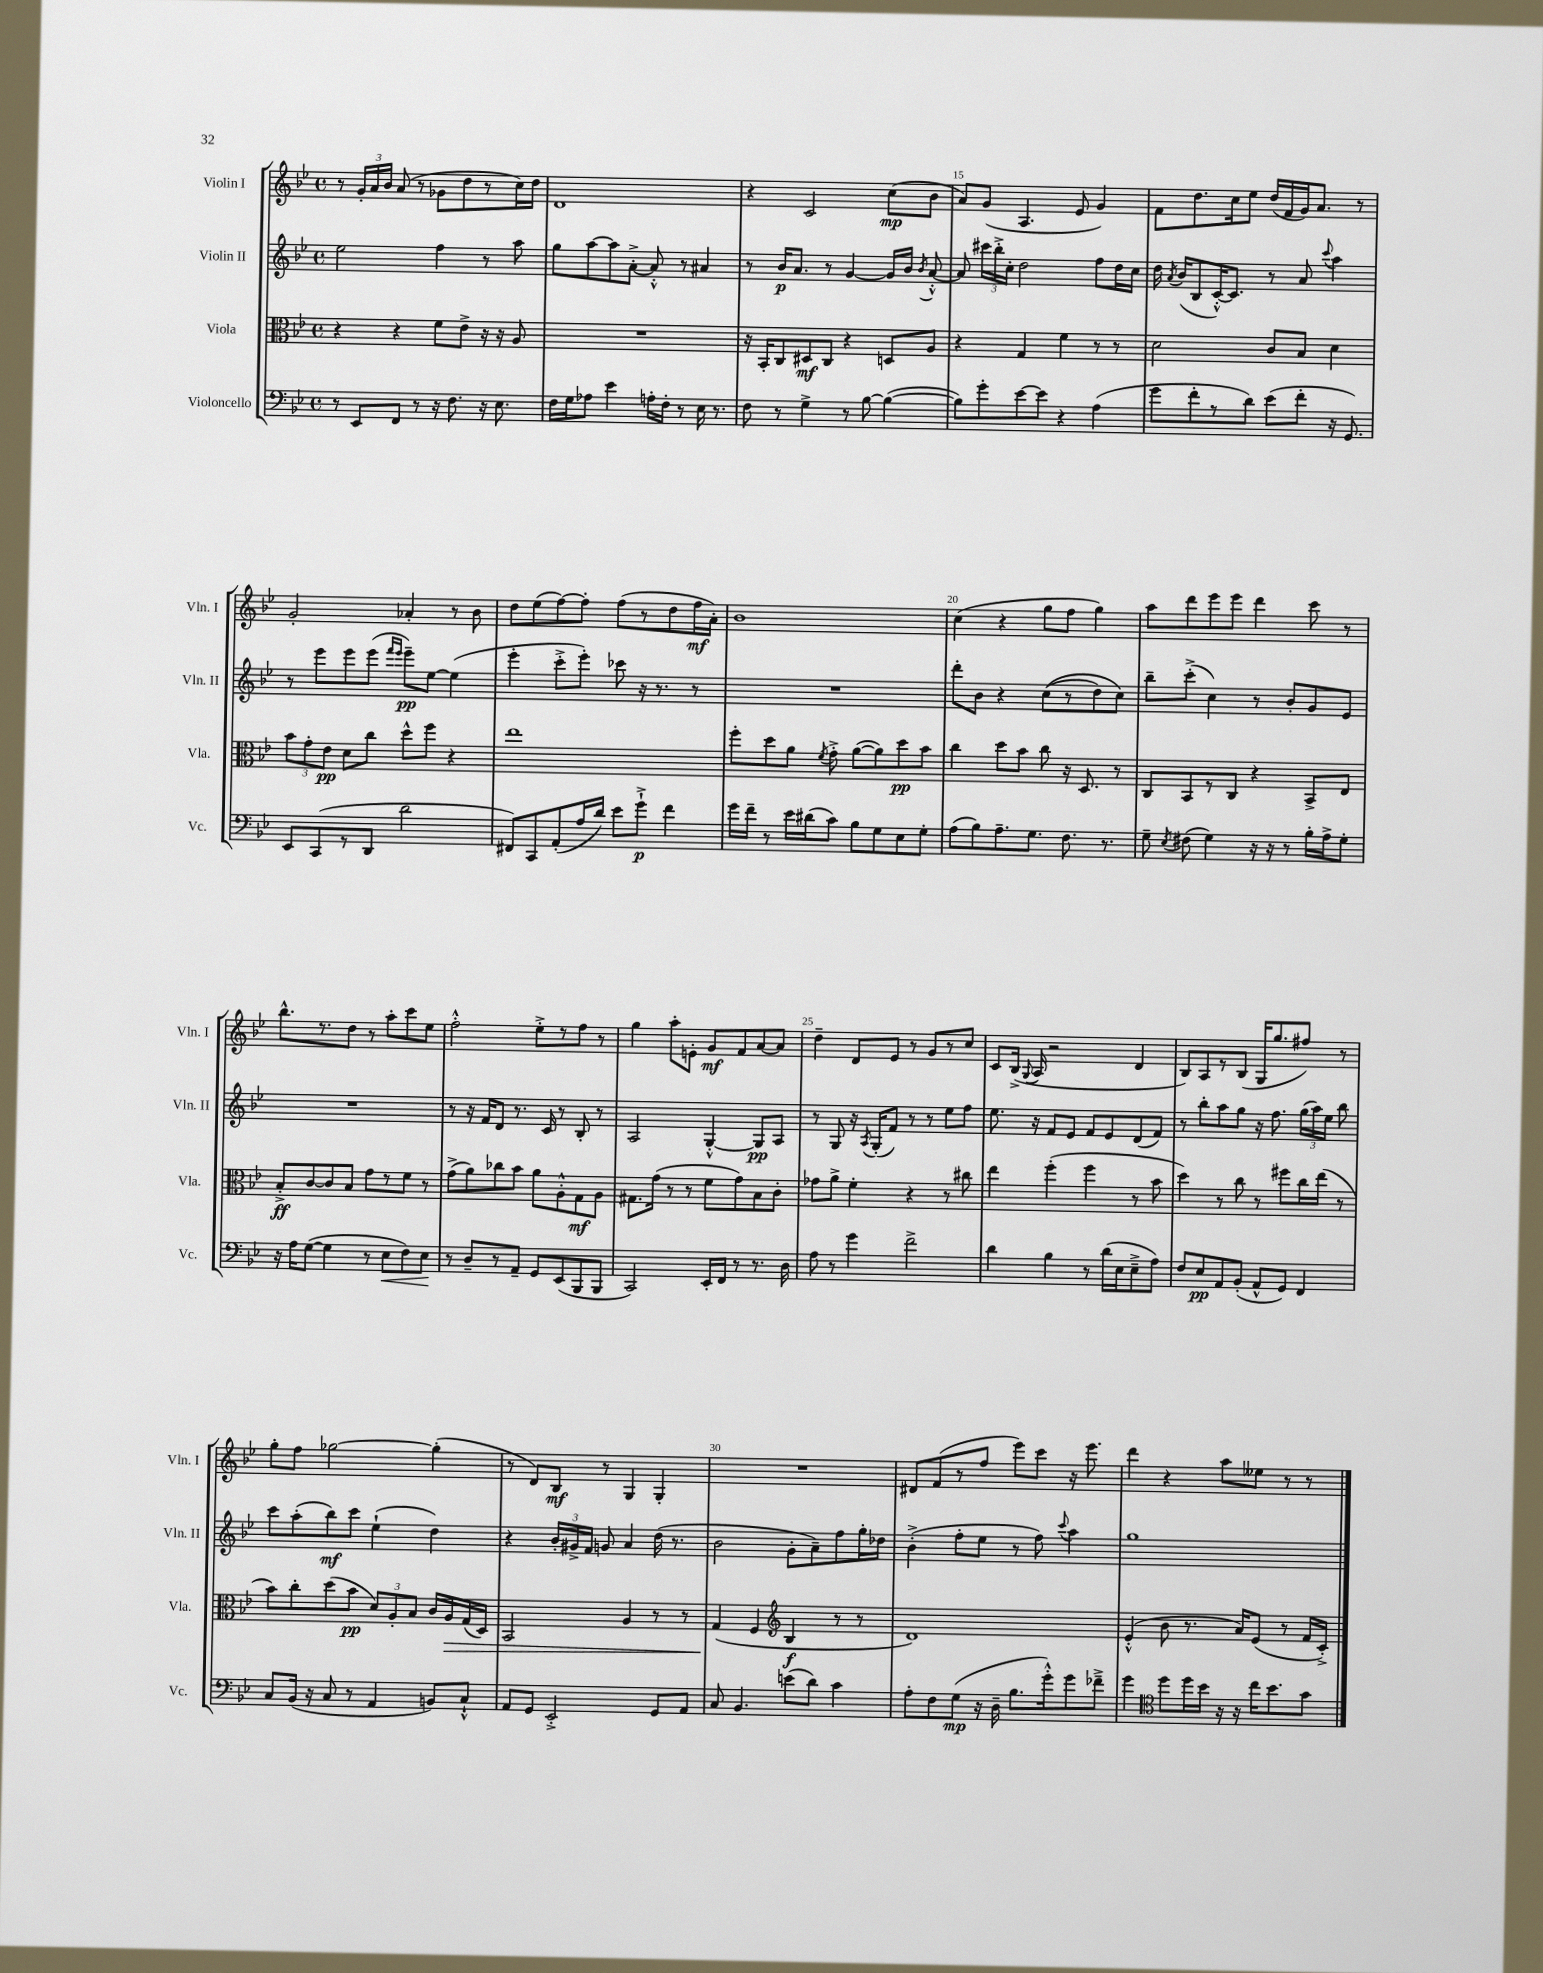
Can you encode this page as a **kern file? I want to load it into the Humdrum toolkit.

**kern	**dynam	**kern	**dynam	**kern	**dynam	**kern	**dynam
*part4	*part4	*part3	*part3	*part2	*part2	*part1	*part1
*staff4	*staff4	*staff3	*staff3	*staff2	*staff2	*staff1	*staff1
*I"Violoncello	*	*I"Viola	*	*I"Violin II	*	*I"Violin I	*
*I'Vc.	*	*I'Vla.	*	*I'Vln. II	*	*I'Vln. I	*
*clefF4	*	*clefC3	*	*clefG2	*	*clefG2	*
*k[b-e-]	*	*k[b-e-]	*	*k[b-e-]	*	*k[b-e-]	*
*M4/4	*	*M4/4	*	*M4/4	*	*M4/4	*
*met(c)	*	*met(c)	*	*met(c)	*	*met(c)	*
=12	=12	=12	=12	=12	=12	=12	=12
8r	.	4r	.	2ee-\	.	8r	.
8EE-/L	.	.	.	.	.	24g'/LL	.
.	.	.	.	.	.	24a/	.
.	.	.	.	.	.	24b-/JJ	.
8FF/J	.	4r	.	.	.	(8a/	.
8r	.	.	.	.	.	8r	.
16r	.	8f\L	.	4ff\	.	8g-X\L	.
8.F\	.	.	.	.	.	.	.
.	.	8e-^\J	.	.	.	8dd\	.
16r	.	16r	.	8r	.	8r	.
8.E-\	.	16r	.	.	.	.	.
.	.	8A/	.	8aa\	.	16cc\L)	.
.	.	.	.	.	.	16dd\JJ	.
=13	=13	=13	=13	=13	=13	=13	=13
16F\LL	.	1r	.	8gg\L	.	1d	.
16G\J	.	.	.	.	.	.	.
8A-X\J	.	.	.	[8aa\	.	.	.
4e-\	.	.	.	8aa\]	.	.	.
.	.	.	.	[8a'^\J	.	.	.
16An'\LL	.	.	.	8a'^^/]	.	.	.
16F'\JJ	.	.	.	.	.	.	.
8r	.	.	.	8r	.	.	.
16E-\	.	.	.	4a#X/	.	.	.
8.r	.	.	.	.	.	.	.
=14	=14	=14	=14	=14	=14	=14	=14
8F\	.	16r	.	8r	.	4r	.
.	.	16BB-'/KL	.	.	.	.	.
8r	.	8C/	.	16b-/KL	p	.	.
.	.	.	.	8.a/J	.	.	.
4G^\	.	8D#X/	mf	.	.	2c/	.
.	.	8C/J	.	8r	.	.	.
8r	.	4r	.	[4g/	.	.	.
[8B-\	.	.	.	.	.	.	.
(4B-\_	.	8Dn/L	.	16g/LL]	.	(8cc\L	mp
.	.	.	.	16b-/JJ	.	.	.
.	.	.	.	8qb-/	.	.	.
.	.	8A/J	.	[8a'^^/	.	8b-\J	.
=15	=15	=15	=15	=15	=15	=15	=15
8B-\L])	.	4r	.	8a/]	.	8a/L)	.
8g'\	.	.	.	24ccc#X\LL	.	(8g/J	.
.	.	.	.	24bb-'^\	.	.	.
.	.	.	.	24cc'\JJ	.	.	.
[8e-\	.	4G/	.	2dd\	.	4.A/	.
8e-\J]	.	.	.	.	.	.	.
4r	.	4f\	.	.	.	.	.
.	.	.	.	.	.	8e-/	.
(4A\	.	8r	.	8ff\L	.	4g/)	.
.	.	8r	.	16dd\L	.	.	.
.	.	.	.	16cc\JJ	.	.	.
=16	=16	=16	=16	=16	=16	=16	=16
8g\L	.	2d\	.	16dd\	.	8f\L	.
.	.	.	.	8qa/	.	.	.
.	.	.	.	(16b-/KL	.	.	.
8f'\	.	.	.	8B-/	.	8.dd\	.
8r	.	.	.	[16c'^^/K)	.	.	.
.	.	.	.	8.c/J]	.	16cc\k	.
8d\J)	.	.	.	.	.	8ee-\J	.
(8e-\L	.	8c/L	.	8r	.	(16dd/LL	.
.	.	.	.	.	.	16f/	.
8f'\J	.	8B-/J	.	8a/	.	16g/J)	.
.	.	.	.	.	.	8.a/J	.
.	.	.	.	8qqccc/	.	.	.
16r	.	4d\	.	4aa\	.	.	.
8.GG/)	.	.	.	.	.	.	.
.	.	.	.	.	.	8r	.
!!LO:LB:g=z
=17	=17	=17	=17	=17	=17	=17	=17
8EE-/L	.	12b-\L	.	8r	.	2g'/	.
.	.	12g'\	.	.	.	.	.
(8CC/	.	.	.	8eee-\L	.	.	.
.	.	12e-\J	pp	.	.	.	.
8r	.	8d\L	.	8eee-\	.	.	.
8DD/J	.	8cc\J	.	(8eee-\J	.	.	.
.	.	.	.	16qqfff/LL	.	.	.
.	.	.	.	16qqeee-/JJ	.	.	.
2d\	.	8dd^^\L	.	8eee-~\L)	pp	4a-X'/	.
.	.	8ff\J	.	[8ee-\J	.	.	.
.	.	4r	.	(4ee-\]	.	8r	.
.	.	.	.	.	.	8b-\	.
=18	=18	=18	=18	=18	=18	=18	=18
8FF#X/L)	.	1ee-	.	4eee-'\	.	8dd\L	.
8CC/	.	.	.	.	.	(8ee-\	.
(8AA'/	.	.	.	8ccc'^\L	.	[8ff\)	.
16A/L	.	.	.	8eee-'\J)	.	8ff'\J]	.
16d/JJ)	.	.	.	.	.	.	.
8e-\L	.	.	.	8ccc-X\	.	(8ff\L	.
8g`^\J	p	.	.	16r	.	8r	.
.	.	.	.	8.r	.	.	.
4f\	.	.	.	.	.	8dd\	.
.	.	.	.	8r	.	16ff\L	mf
.	.	.	.	.	.	16a'\JJ)	.
=19	=19	=19	=19	=19	=19	=19	=19
16g\LL	.	8ff'\L	.	1r	.	1b-	.
16f~\JJ	.	.	.	.	.	.	.
8r	.	8dd\	.	.	.	.	.
16e-\LL	.	8a\J	.	.	.	.	.
(16d#X\J	.	.	.	.	.	.	.
.	.	8qf/	.	.	.	.	.
8c\J)	.	8g'^\	.	.	.	.	.
8B-\L	.	([8a\L	.	.	.	.	.
8G\	.	8a\])	.	.	.	.	.
8E-\	.	8dd\	pp	.	.	.	.
8G'\J	.	8b-\J	.	.	.	.	.
=20	=20	=20	=20	=20	=20	=20	=20
(8A\L	.	4cc\	.	8ddd'\L	.	(4cc\	.
8B-\)	.	.	.	8b-\J	.	.	.
8.A~\	.	8dd\L	.	4r	.	4r	.
.	.	8b-\J	.	.	.	.	.
8.G\J	.	.	.	.	.	.	.
.	.	8cc\	.	((8cc\L	.	8gg\L	.
8.F\	.	16r	.	8r	.	8ff\J	.
.	.	8.D/	.	.	.	.	.
.	.	.	.	8dd\)	.	4gg\)	.
8.r	.	.	.	.	.	.	.
.	.	8r	.	8cc\J)	.	.	.
=21	=21	=21	=21	=21	=21	=21	=21
8G~\	.	8C/L	.	8bb-~\L	.	8aa\L	.
8qE-/	.	.	.	.	.	.	.
(8F#X\	.	8BB-/	.	(8ccc'^\J	.	8ddd\	.
4G\)	.	8r	.	4cc\)	.	8eee-\	.
.	.	8C/J	.	.	.	8eee-\J	.
16r	.	4r	.	8r	.	4ddd\	.
16r	.	.	.	.	.	.	.
8r	.	.	.	8b-'/L	.	.	.
16B-'\LL	.	8BB-^/L	.	8g/	.	8ccc\	.
16A^\J	.	.	.	.	.	.	.
8G'\J	.	8E-/J	.	8e-/J	.	8r	.
!!LO:LB:g=z
=22	=22	=22	=22	=22	=22	=22	=22
16r	.	8B-'^/L	ff	1r	.	8.bb-^^\L	.
16A\KL	.	.	.	.	.	.	.
([8G\J	.	[8c/	.	.	.	.	.
.	.	.	.	.	.	8.r	.
4G\]	.	8c/]	.	.	.	.	.
.	.	8B-/J	.	.	.	8dd\J	.
8r	.	8g\L	.	.	.	8r	.
!	!LO:HP:b	!	!	!	!	!	!
8E-\L	<	8r	.	.	.	8aa'\L	.
8F\)	.	8f\J	.	.	.	8ccc\	.
8E-\J	.	8r	.	.	.	8ee-\J	.
.	[	.	.	.	.	.	.
=23	=23	=23	=23	=23	=23	=23	=23
8r	.	(8g^\L	.	8r	.	2ff'^^\	.
8D~/L	.	8a\)	.	16r	.	.	.
.	.	.	.	16f/KL	.	.	.
8r	.	8cc-X\	.	8d/J	.	.	.
8AA~/J	.	8b-\J	.	8.r	.	.	.
8GG/L	.	8a\L	.	.	.	8ee-'^\L	.
.	.	.	.	16c/	.	.	.
(8EE-/	.	8A'^^\	.	8r	.	8r	.
8BBB-/	.	8G\	mf	8B-'/	.	8ff\J	.
8BBB-/J	.	8A\J	.	8r	.	8r	.
=24	=24	=24	=24	=24	=24	=24	=24
2CC/)	.	8.G#X\L	.	2A/	.	4gg\	.
.	.	(16g\Jk	.	.	.	.	.
.	.	8r	.	.	.	8aa'\L	.
.	.	8r	.	.	.	8en'\J	.
16EE-'/LL	.	8f\L	.	[4G'^^/	.	8g/L	mf
16FF/JJ	.	.	.	.	.	.	.
8r	.	8g\)	.	.	.	8f/	.
8.r	.	8B-\	.	8G/L]	pp	[8a/	.
.	.	8c'\J	.	8A/J	.	8a/J]	.
16D\	.	.	.	.	.	.	.
=25	=25	=25	=25	=25	=25	=25	=25
8A\	.	8g-X\L	.	8r	.	4dd~\	.
8r	.	8a^\J	.	8G/	.	.	.
4g\	.	4f'\	.	16r	.	8d/L	.
.	.	.	.	8qA/	.	.	.
.	.	.	.	(16G'/KL	.	.	.
.	.	.	.	8f/J)	.	8e-/J	.
2f^\	.	4r	.	8r	.	8r	.
.	.	.	.	8r	.	8g/L	.
.	.	8r	.	8ee-\L	.	8r	.
.	.	8cc#X\	.	8ff\J	.	8cc/J	.
=26	=26	=26	=26	=26	=26	=26	=26
4d\	.	4ee-\	.	8.ee-\	.	8c/L	.
.	.	.	.	.	.	(16B-^/Jk	.
.	.	.	.	.	.	8qqG/	.
.	.	.	.	16r	.	16A/	.
4B-\	.	(4ff'\	.	8f/L	.	2r	.
.	.	.	.	8e-/J	.	.	.
8r	.	4ff\	.	8f/L	.	.	.
(16d\LL	.	.	.	8e-/	.	.	.
16E-\J	.	.	.	.	.	.	.
8E-~^\	.	8r	.	(8d/	.	4d/	.
8A\J)	.	8b-\	.	8f/J)	.	.	.
=27	=27	=27	=27	=27	=27	=27	=27
8F/L	.	4dd\)	.	8r	.	8B-/L)	.
8E-/	pp	.	.	8bb-'\L	.	8A/	.
8AA/	.	8r	.	8aa\	.	8r	.
(8BB-'/J	.	8cc\	.	8gg\J	.	(8B-/J	.
8AA^^/L	.	8r	.	16r	.	16G/KL	.
.	.	.	.	8.ff\	.	8.gg/	.
8GG/J)	.	8ff#X\L	.	.	.	.	.
4FF/	.	16cc\L	.	(24gg\LL	.	8ff#X/J)	.
.	.	.	.	24aa\)	.	.	.
.	.	(16ee-\JJ	.	.	.	.	.
.	.	.	.	24ee-\JJ	.	.	.
.	.	8r	.	8bb-\	.	8r	.
!!LO:LB:g=z
=28	=28	=28	=28	=28	=28	=28	=28
8C/L	.	8b-\L)	.	8ccc\L	.	8gg'\L	.
(16BB-/Jk	.	8cc'\	.	(8aa'\	.	8ff\J	.
16r	.	.	.	.	.	.	.
8C/	.	(8dd\	.	8bb-\)	mf	[2gg-X\	.
8r	.	8b-\J	pp	8ccc\J	.	.	.
4AA/	.	12d/L)	.	(4ee-`\	.	.	.
.	.	12A'/	.	.	.	.	.
.	.	12B-/J	.	.	.	.	.
8BBn/L)	.	16c/LL	.	4dd\)	.	(4gg-'\]	.
!	!	!	!LO:HP:b	!	!	!	!
.	.	16A/	>	.	.	.	.
8C`^^/J	.	(16G/	.	.	.	.	.
.	.	16D/JJ)	.	.	.	.	.
=29	=29	=29	=29	=29	=29	=29	=29
8AA/L	.	2BB-/	.	4r	.	8r	.
8GG/J	.	.	.	.	.	8d/L)	.
2EE-'^/	.	.	.	24b-'/LL	.	8B-/J	mf
.	.	.	.	24g#X^/	.	.	.
.	.	.	.	24f/JJ	.	.	.
.	.	.	.	8gn/	.	8r	.
.	.	4A/	.	4a/	.	4G/	.
8GG/L	.	8r	.	(16dd\	.	4G'/	.
.	.	.	.	8.r	.	.	.
8AA/J	.	8r	.	.	.	.	.
=30	=30	=30	=30	=30	=30	=30	=30
8C/	.	(4G/	.	2b-\	.	1r	.
4.BB-/	.	.	.	.	.	.	.
.	.	4F/	]	.	.	.	.
*	*	*clefG2	*	*	*	*	*
(8en\L	.	4B-/	f	8g'\L	.	.	.
8d\J)	.	.	.	8a~\)	.	.	.
4c\	.	8r	.	8ff\	.	.	.
.	.	8r	.	16gg'\L	.	.	.
.	.	.	.	16dd-X\JJ	.	.	.
=31	=31	=31	=31	=31	=31	=31	=31
8A'\L	.	1d)	.	(4b-'^\	.	8d#X/L	.
8F\	.	.	.	.	.	(8f/	.
(8G\J	mp	.	.	8ff'\L	.	8r	.
16r	.	.	.	8ee-\J	.	8ff/J	.
16D~\	.	.	.	.	.	.	.
8.B-\L	.	.	.	8r	.	8eee-\L)	.
.	.	.	.	8ff\)	.	8ccc\J	.
16g'^^\k)	.	.	.	.	.	.	.
.	.	.	.	8qqccc/	.	.	.
8g\	.	.	.	4aa\	.	16r	.
.	.	.	.	.	.	8.eee-\	.
8f-X~^\J	.	.	.	.	.	.	.
=32	=32	=32	=32	=32	=32	=32	=32
4g\	.	(4e-'^^/	.	1gg	.	4ddd\	.
*clefC4	*	*	*	*	*	*	*
8dd\L	.	8b-\	.	.	.	4r	.
16dd\L	.	8.r	.	.	.	.	.
16b-\JJ	.	.	.	.	.	.	.
16r	.	.	.	.	.	8aa\L	.
16r	.	16a/KL)	.	.	.	.	.
16cc\KL	.	(8e-/J	.	.	.	8ee--X\J	.
8.b-\	.	.	.	.	.	.	.
.	.	8r	.	.	.	8r	.
8g\J	.	16f/LL	.	.	.	8r	.
.	.	16c'^/JJ)	.	.	.	.	.
==	==	==	==	==	==	==	==
*-	*-	*-	*-	*-	*-	*-	*-
